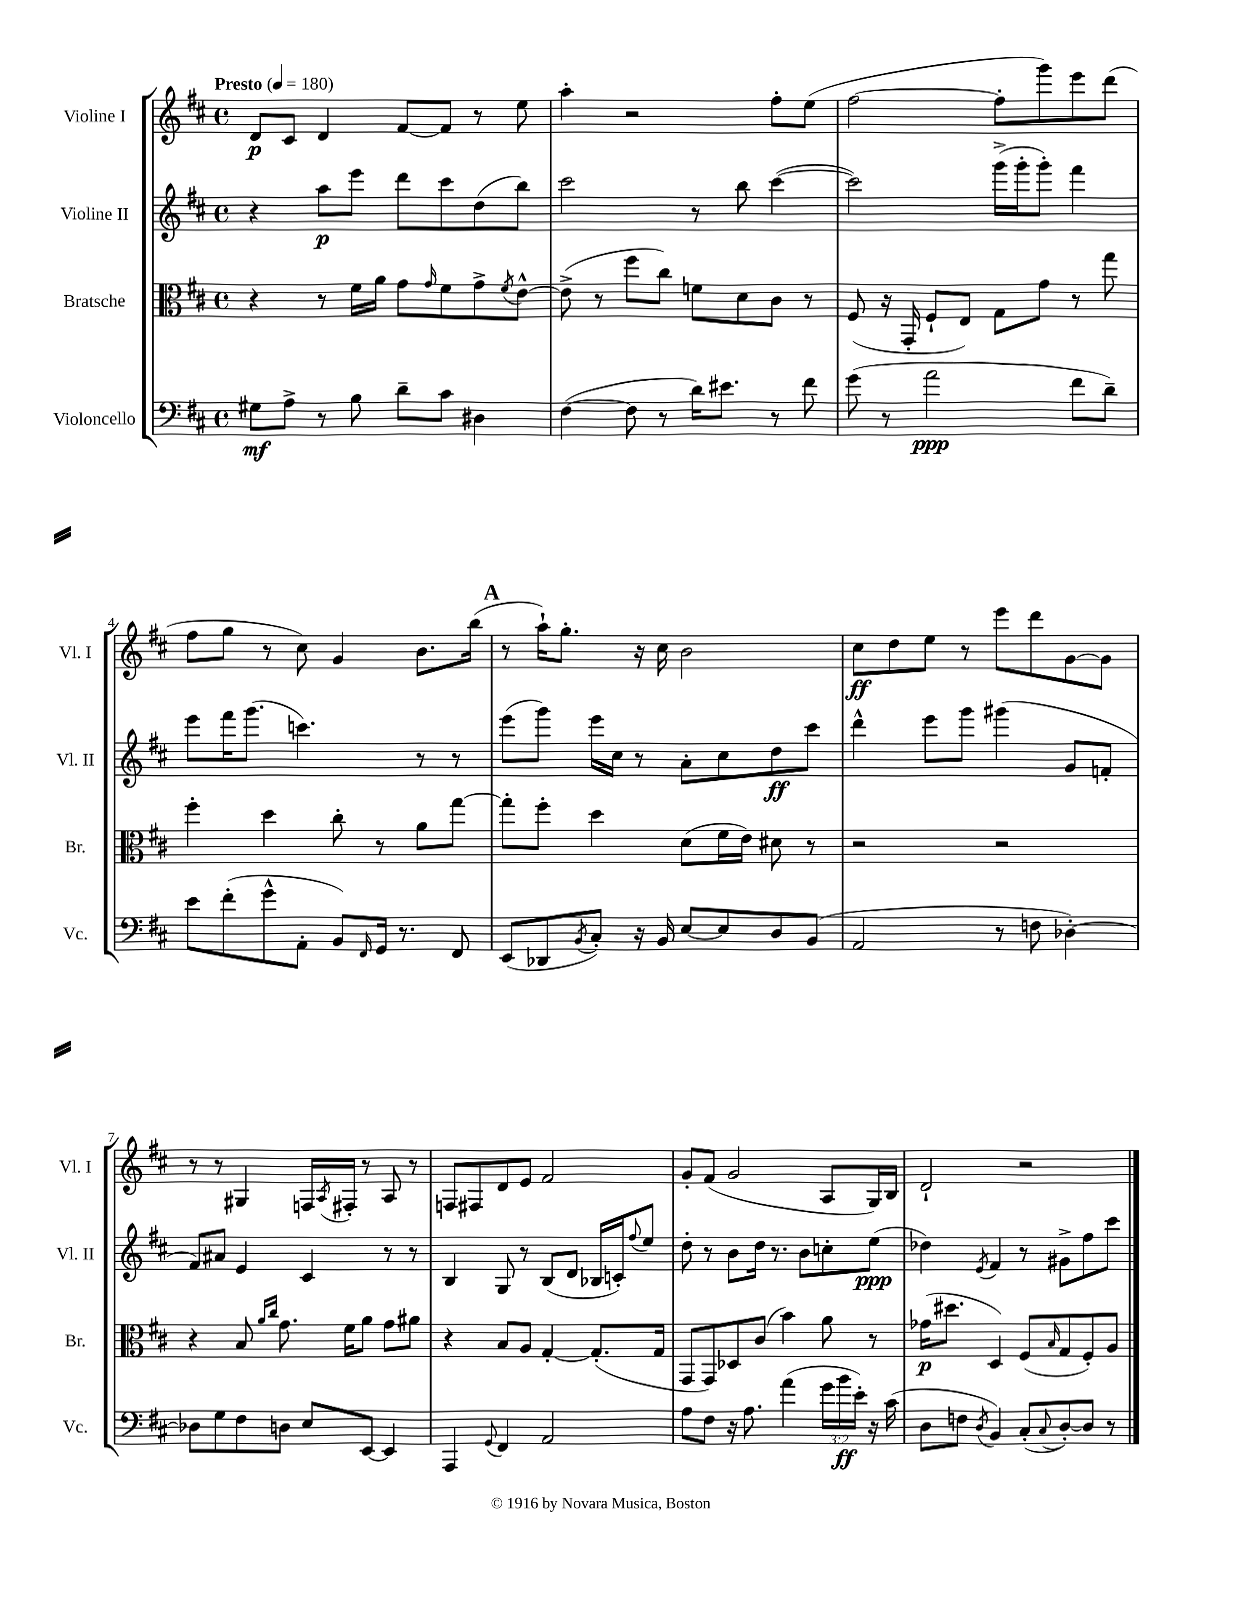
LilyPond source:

<<
\new StaffGroup <<
\new Staff = "s0" \with { instrumentName = "Violine I" shortInstrumentName = "Vl. I" } {
    \clef treble \key d \major \defaultTimeSignature \time 4/4 \tempo "Presto" 4 = 180
    d'8\p cis'8 d'4 fis'8~ fis'8 r8 e''8 |
    a''4-. r2 fis''8-. e''8( |
    fis''2~ fis''8-. g'''8) e'''8 d'''8( |
    fis''8 g''8 r8 cis''8) g'4 b'8. b''16( |
    \mark \markup { \bold "A" } r8 a''16-!) g''8.-. r16 cis''16 b'2 |
    cis''8\ff d''8 e''8 r8 e'''8 d'''8 g'8~ g'8 |
    r8 r8 gis4 f16 \acciaccatura { a8 } fis16-. r8 a8 r8 |
    f8 fis8 d'8 e'8 fis'2 |
    g'8-. fis'8( g'2 a8 g16) b16 |
    d'2-! r2 \bar "|." |
}
\new Staff = "s1" \with { instrumentName = "Violine II" shortInstrumentName = "Vl. II" } {
    \clef treble \key d \major \defaultTimeSignature \time 4/4
    r4 a''8\p e'''8 d'''8 cis'''8 d''8( b''8) |
    cis'''2 r8 b''8 cis'''4~( |
    cis'''2) g'''16->( g'''16-. g'''8-.) fis'''4 |
    e'''8 fis'''16 g'''8.( c'''4.) r8 r8 |
    \mark \markup { \bold "A" } e'''8( g'''8) e'''16 cis''16 r8 a'8-. cis''8 d''8\ff cis'''8 |
    d'''4-^ e'''8 g'''8 gis'''4( g'8 f'8-. |
    fis'8) ais'8 e'4 cis'4 r8 r8 |
    b4 g8 r8 b8( d'8 bes16 c'16-.) \appoggiatura { fis''8 } e''8 |
    d''8-. r8 b'8 d''16 r8. b'8 c''8-. e''8\ppp( |
    des''4) \acciaccatura { e'8 } fis'4 r8 gis'8-> fis''8 cis'''8 \bar "|." |
}
\new Staff = "s2" \with { instrumentName = "Bratsche" shortInstrumentName = "Br." } {
    \clef alto \key d \major \defaultTimeSignature \time 4/4
    r4 r8 fis'16 a'16 g'8 \grace { g'16 } fis'8 g'8-> \acciaccatura { fis'8 } e'8~-^ |
    e'8->( r8 fis''8 cis''8) f'8 d'8 cis'8 r8 |
    fis8( r16 g,16-. fis8-! e8) g8 g'8 r8 g''8 |
    fis''4-. d''4 cis''8-. r8 a'8 g''8~ |
    \mark \markup { \bold "A" } g''8-. fis''8-. d''4 d'8( fis'16 e'16) dis'8 r8 |
    r2 r2 |
    r4 b8 \grace { a'16 cis''16 } g'8. fis'16 a'8 g'8 ais'8 |
    r4 b8 a8 g4~-. g8.-.( g16 |
    g,8 g,8) des8 cis'8( b'4) a'8 r8 |
    ges'16\p( dis''8. d4) fis8( \grace { b16 } g8 fis8-.) a8 \bar "|." |
}
\new Staff = "s3" \with { instrumentName = "Violoncello" shortInstrumentName = "Vc." } {
    \clef bass \key d \major \defaultTimeSignature \time 4/4 \override Staff.TupletNumber.text = #tuplet-number::calc-fraction-text
    gis8\mf a8-> r8 b8 d'8-- cis'8 dis4 |
    fis4~( fis8 r8 d'16) eis'8. r8 fis'8 |
    g'8( r8 a'2\ppp fis'8 d'8--) |
    e'8 fis'8-.( g'8-^ a,8-. b,8) \grace { fis,16 } g,16 r8. fis,8 |
    \mark \markup { \bold "A" } e,8( des,8 \acciaccatura { b,8 } cis8-.) r16 b,16 e8~ e8 d8 b,8( |
    a,2 r8 f8 des4~-.) |
    des8 g8 fis8 d8 e8 e,8~ e,4 |
    a,,4 \appoggiatura { g,8 } fis,4 a,2 |
    a8 fis8 r16 a8. a'4( \tuplet 3/2 { g'16 b'16\ff e'16-.) } r16 cis'16( |
    d8 f8 \acciaccatura { d8 } b,4) cis8-.( \appoggiatura { cis8 } d8~-.) d8 r8 \bar "|." |
}
>>
>>
